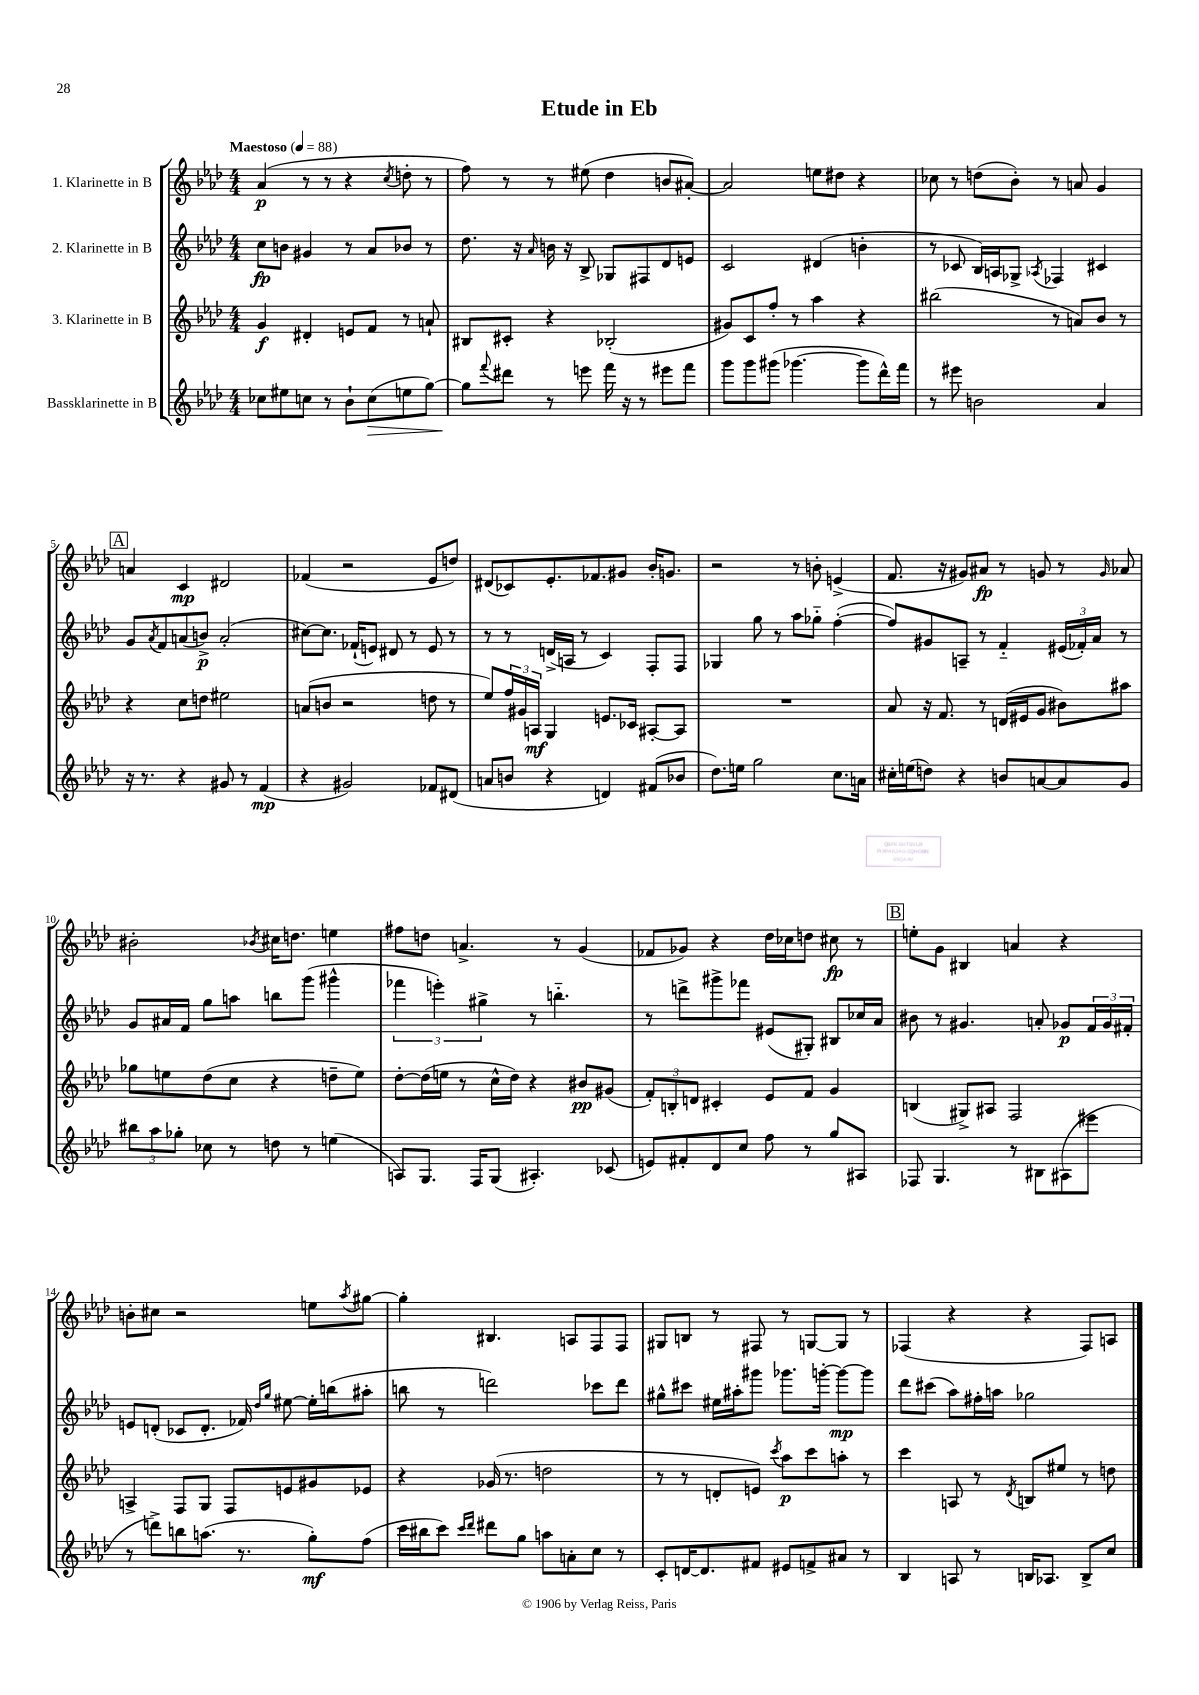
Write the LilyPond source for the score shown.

\header { title = "Etude in Eb" }
<<
\new StaffGroup <<
\new Staff = "s0" \with { instrumentName = "1. Klarinette in B" } {
    \clef treble \key aes \major \numericTimeSignature \time 4/4 \tempo "Maestoso" 4 = 88
    aes'4\p( r8 r8 r4 \acciaccatura { c''8 } d''8-. r8 |
    f''8) r8 r8 eis''8( des''4 b'8 ais'8~-.) |
    ais'2 e''8 dis''8 r4 |
    ces''8 r8 d''8( bes'8-.) r8 a'8 g'4 |
    \mark \markup { \box "A" } a'4 c'4\mp dis'2 |
    fes'4( r2 ees'8 d''8) |
    dis'8( ces'8) ees'8.-. fes'8. gis'8 bes'16-. g'8. |
    r2 r8 b'8-. e'4->( |
    f'8. r16 gis'8) ais'8\fp r8 g'8 r8 \grace { g'16 } aes'8 |
    bis'2-. \acciaccatura { bes'8 } cis''16 d''8. e''4 |
    fis''8 d''8 a'4.-> r8 g'4( |
    fes'8 ges'8) r4 des''16 ces''16 d''8 cis''8\fp r8 |
    \mark \markup { \box "B" } e''8-. g'8 bis4 a'4 r4 |
    b'8-. cis''8 r2 e''8 \acciaccatura { aes''8 } gis''8~ |
    gis''4-. bis4. a8 f8 f8 |
    gis8 b8 r8 fis8 r8 g8~ g8 r8 |
    fes4( r4 r4 fes8) a8 \bar "|." |
}
\new Staff = "s1" \with { instrumentName = "2. Klarinette in B" } {
    \clef treble \key aes \major \numericTimeSignature \time 4/4
    c''8\fp b'8 gis'4 r8 aes'8 bes'8 r8 |
    des''8. r16 \grace { aes'16 } b'16 r16 bes8-> ges8 fis8 des'8 e'8 |
    c'2 dis'4( b'4-. |
    r8 ces'8 bes16) a16 ges8-> \acciaccatura { aes8 } fes4 cis'4 |
    \mark \markup { \box "A" } g'8 \acciaccatura { aes'8 } f'8 a'8( b'8->\p) a'2-.( |
    cis''8~) cis''8. fes'16-!( e'8) dis'8 r8 e'8 r8 |
    r8 r8 d'16->( a16 r8 c'4) f8-. f8 |
    ges4 g''8 r8 aes''8 ges''8-_ f''4~-.( |
    f''8) gis'8 a8-- r8 f'4-_ \tuplet 3/2 { eis'16( fes'16-.) aes'16 } r8 |
    g'8 ais'16 f'16 g''8 a''8 b''8 g'''8( gis'''4-^ |
    \tuplet 3/2 { fes'''4 e'''4-.) gis''4-> } r8 b''4.-_ |
    r8 d'''8-> gis'''8-> fes'''8 eis'8( gis8-.) bis8 ces''16 aes'16 |
    \mark \markup { \box "B" } bis'8 r8 gis'4. a'8-. ges'8\p \tuplet 3/2 { f'16 ges'16 fis'16-. } |
    e'8 d'8-.( ces'8 d'8.-. fes'16) \grace { des''16 g''16 } eis''8~ eis''16-. b''16( ais''8-. |
    b''8 r8 d'''2) ces'''8 d'''8 |
    gis''8-^ cis'''8 eis''16 ais''16-. gis'''8 ges'''8. g'''16~-. g'''8~\mp g'''8 |
    des'''8 cis'''8( aes''8) fis''16-. a''16 ges''2 \bar "|." |
}
\new Staff = "s2" \with { instrumentName = "3. Klarinette in B" } {
    \clef treble \key aes \major \numericTimeSignature \time 4/4
    g'4\f dis'4-. e'8 f'8 r8 a'8-! |
    bis8 cis'8-. r4 bes2-.( |
    gis'8) c'8 f''8-. r8 aes''4 r4 |
    bis''2( r8 a'8) bes'8 r8 |
    \mark \markup { \box "A" } r4 c''8 d''8 eis''2 |
    a'8( b'8 r2 d''8 r8 |
    ees''8) \tuplet 3/2 { f''16 gis'16 a16\mf } g4 e'8. ces'16 ais8~-. ais8 |
    R1 |
    aes'8 r16 f'8. r8 d'16( eis'16 g'8 bis'8) ais''8 |
    ges''8 e''8 des''8( c''8 r4 d''8-- e''8) |
    des''8~-. des''16( e''16 r8 c''16-^ des''16) r4 bis'8\pp gis'8( |
    \tuplet 3/2 { f'8-.) b8-. d'8 } cis'4-. ees'8 f'8 g'4 |
    \mark \markup { \box "B" } b4( gis8->) ais8 f2 |
    a4-> f8 g8 f8 e'8 gis'8 ees'8 |
    r4 ges'16( r8. d''2 |
    r8 r8 d'8-. e'8) \acciaccatura { c'''8 } aes''8\p c'''8 a''8-. r8 |
    c'''4 a8 r8 \acciaccatura { des'8 } b8 eis''8 r8 d''8 \bar "|." |
}
\new Staff = "s3" \with { instrumentName = "Bassklarinette in B" } {
    \clef treble \key aes \major \numericTimeSignature \time 4/4
    ces''8 eis''8 c''8 r8 bes'8-! c''8\>( e''8 g''8~) |
    g''8\! \appoggiatura { f'''8 } dis'''8 r8 e'''8 f'''16 r16 r8 eis'''8 f'''8 |
    g'''8 g'''8 gis'''8( ges'''4.~ ges'''8 des'''16-^) f'''16 |
    r8 eis'''8 b'2 aes'4 |
    \mark \markup { \box "A" } r16 r8. r4 gis'8 r8 f'4\mp( |
    r4 gis'2) fes'8 dis'8( |
    a'8 b'8 r4 d'4) fis'8( bes'8 |
    des''8.) e''16 g''2 c''8. a'16 |
    cis''16-. e''16( d''8) r4 b'8 a'8~ a'8 g'8 |
    \tuplet 3/2 { bis''8 aes''8 ges''8-. } ces''8 r8 d''8 r8 e''4( |
    a8) g8. f16 g8( ais4.-.) ces'8( |
    e'8) fis'8-. des'8 c''8 f''8 r8 g''8 ais8 |
    \mark \markup { \box "B" } fes8 g4. r8 bis8 ais8( eis'''8 |
    r8 d'''8->) b''8 a''8.( r8. g''8-.\mf) f''8( |
    c'''16 bis''16 c'''8) \grace { c'''16 des'''16 } dis'''8 g''8 a''8 a'8-. c''8 r8 |
    c'8-. d'16~ d'8. fis'8 eis'8 f'8-> ais'8 r8 |
    bes4 a8 r8 b16 aes8. b8-> c''8 \bar "|." |
}
>>
>>
